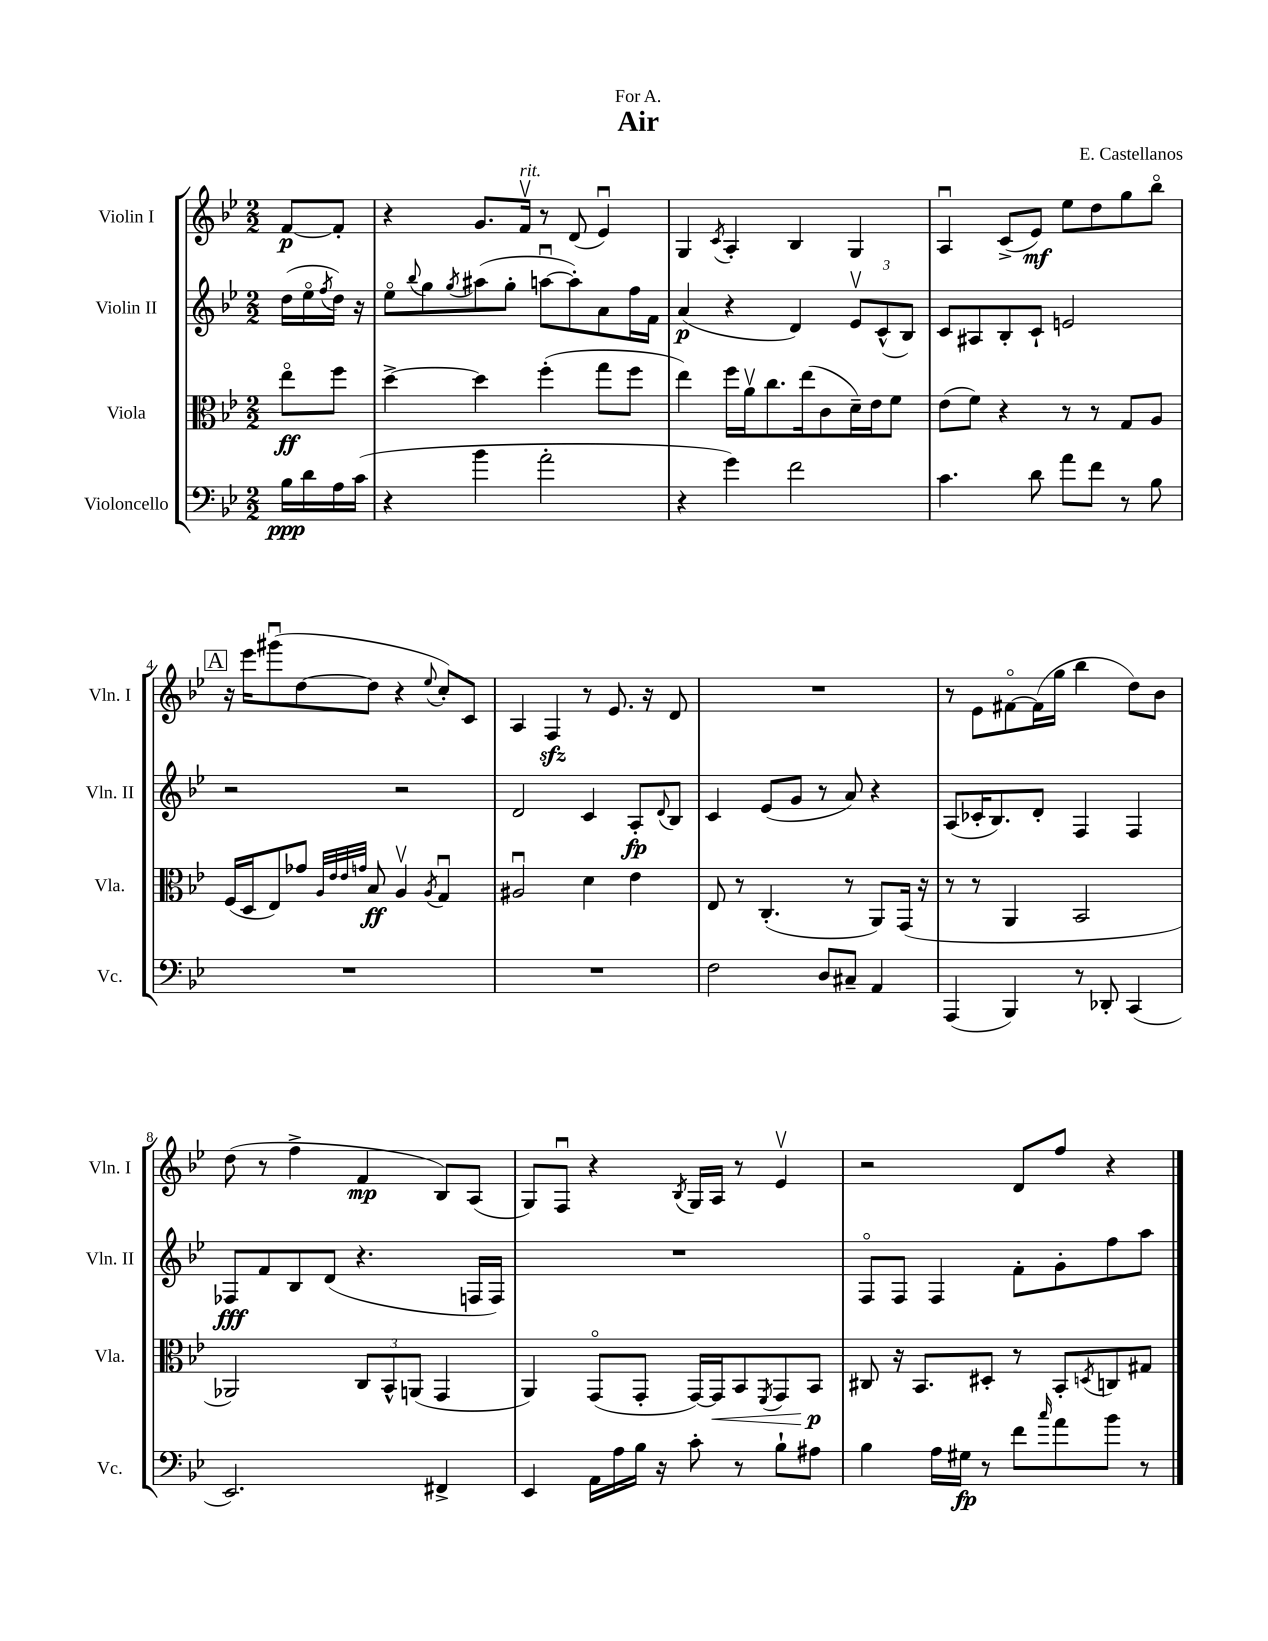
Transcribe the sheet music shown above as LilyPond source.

\header { title = "Air" composer = "E. Castellanos" dedication = "For A." }
<<
\new StaffGroup <<
\new Staff = "s0" \with { instrumentName = "Violin I" shortInstrumentName = "Vln. I" } {
    \clef treble \key bes \major \numericTimeSignature \time 2/2 \partial 4
    f'8~\p f'8-. |
    r4 g'8. f'16\upbow^\markup { \italic "rit." } r8 d'8( ees'4\downbow) |
    g4 \acciaccatura { c'8 } a4-. bes4 g4 |
    a4\downbow c'8->( ees'8\mf) ees''8 d''8 g''8 bes''8\flageolet |
    \mark \markup { \box "A" } r16 ees'''16 gis'''8\downbow( d''8~ d''8 r4 \appoggiatura { ees''8 } c''8-.) c'8 |
    a4 f4\sfz r8 ees'8. r16 d'8 |
    R1 |
    r8 ees'8 fis'8~\flageolet fis'16( g''16 bes''4 d''8) bes'8 |
    d''8( r8 f''4-> f'4\mp bes8) a8( |
    g8) f8\downbow r4 \acciaccatura { bes8 } g16 a16 r8 ees'4\upbow |
    r2 d'8 f''8 r4 \bar "|." |
}
\new Staff = "s1" \with { instrumentName = "Violin II" shortInstrumentName = "Vln. II" } {
    \clef treble \key bes \major \numericTimeSignature \time 2/2 \partial 4
    d''16( ees''16\flageolet \acciaccatura { f''8 } d''16) r16 |
    ees''8\flageolet \appoggiatura { bes''8 } g''8 \acciaccatura { g''8 } ais''8( g''8-. a''8~\downbow a''8-.) a'8 f''16 f'16 |
    a'4\p( r4 d'4) \tuplet 3/2 { ees'8\upbow c'8-^( bes8) } |
    c'8 ais8 bes8-. c'8-! e'2 |
    \mark \markup { \box "A" } r2 r2 |
    d'2 c'4 a8-.\fp \appoggiatura { d'8 } bes8 |
    c'4 ees'8( g'8 r8 a'8) r4 |
    a8( ces'16-. bes8.) d'8-. f4 f4 |
    fes8\fff f'8 bes8 d'8( r4. f16 f16) |
    R1 |
    f8\flageolet f8 f4 f'8-. g'8-. f''8 a''8 \bar "|." |
}
\new Staff = "s2" \with { instrumentName = "Viola" shortInstrumentName = "Vla." } {
    \clef alto \key bes \major \numericTimeSignature \time 2/2 \partial 4
    ees''8\flageolet\ff f''8 |
    d''4~-> d''4 f''4-.( g''8 f''8 |
    ees''4) f''16 a'16\upbow c''8. ees''16( c'8 d'16--) ees'16 f'8 |
    ees'8( f'8) r4 r8 r8 g8 a8 |
    \mark \markup { \box "A" } f16( d16 ees8) ges'8 \grace { a32 ees'32 ees'32 g'32 } bes8\ff a4\upbow \acciaccatura { a8 } g4\downbow |
    ais2\downbow d'4 ees'4 |
    ees8 r8 c4.-.( r8 a,8) g,16( r16 |
    r8 r8 a,4 bes,2 |
    aes,2) \tuplet 3/2 { c8 bes,8-^ a,8( } g,4 |
    a,4) g,8\flageolet( g,8-. g,16~) g,16\< bes,8 \acciaccatura { f,8 } g,8 bes,8\p\! |
    cis8 r16 bes,8. dis8-. r8 bes,8-. \acciaccatura { d8 } c8 gis8 \bar "|." |
}
\new Staff = "s3" \with { instrumentName = "Violoncello" shortInstrumentName = "Vc." } {
    \clef bass \key bes \major \numericTimeSignature \time 2/2 \partial 4
    bes16\ppp d'16 a16 c'16( |
    r4 bes'4 a'2-. |
    r4 g'4) f'2 |
    c'4. d'8 a'8 f'8 r8 bes8 |
    \mark \markup { \box "A" } R1 |
    R1 |
    f2 d8 cis8-- a,4 |
    a,,4( bes,,4) r8 des,8-. c,4( |
    ees,2.) fis,4-> |
    ees,4 a,16 a16 bes16 r16 c'8-. r8 bes8-! ais8 |
    bes4 a16 gis16\fp r8 f'8 \grace { c''16 } a'8 bes'8 r8 \bar "|." |
}
>>
>>
